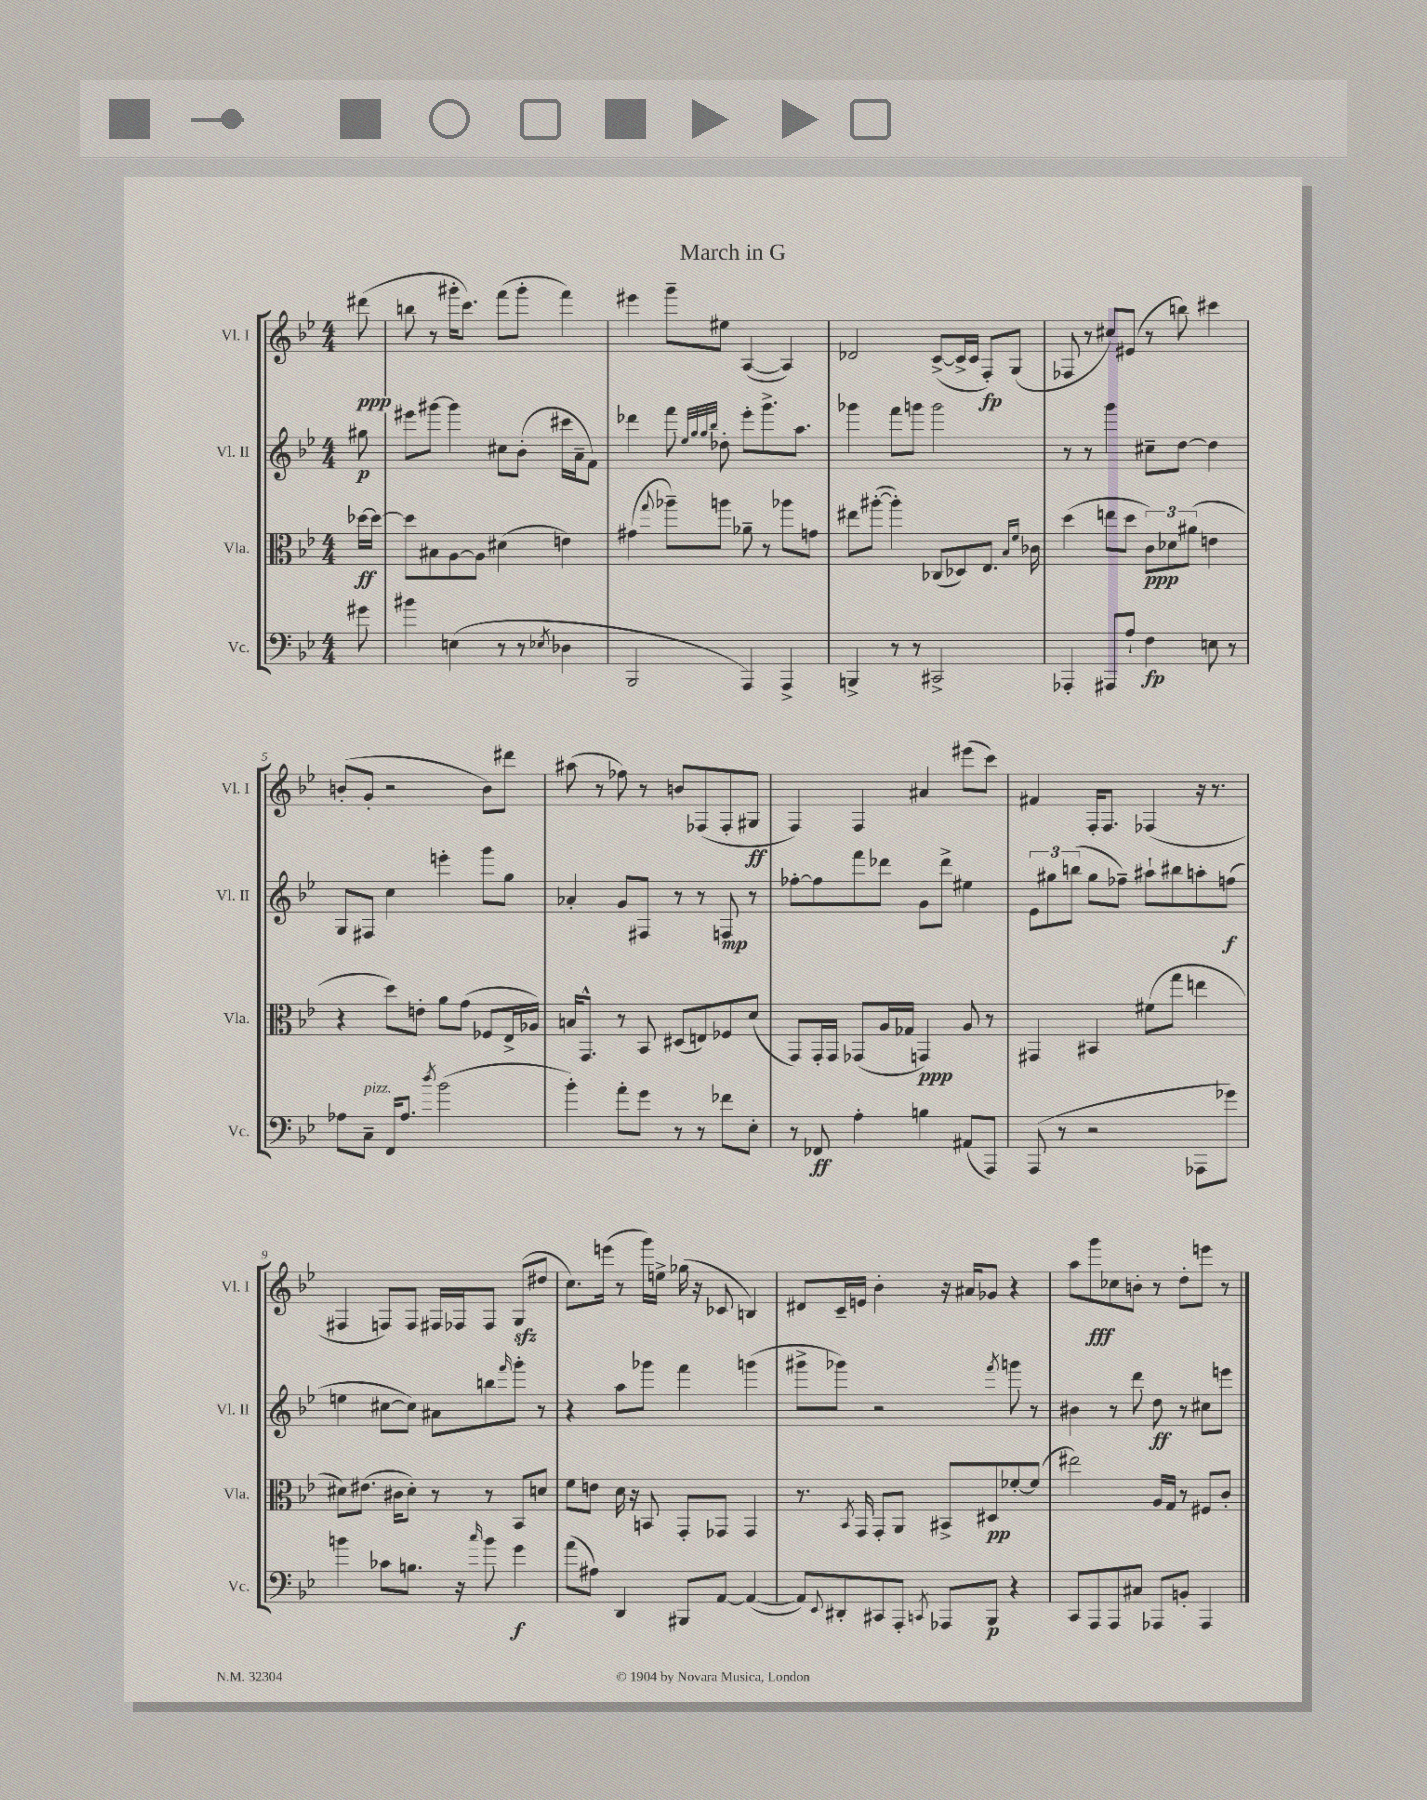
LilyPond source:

\header { title = "March in G" }
<<
\new StaffGroup <<
\new Staff = "s0" \with { instrumentName = "Vl. I" shortInstrumentName = "Vl. I" } {
    \clef treble \key bes \major \numericTimeSignature \time 4/4 \partial 8
    dis'''8\ppp( |
    b''8 r8 gis'''16-. c'''8.) f'''8( gis'''8-. f'''4) |
    eis'''4 g'''8-- eis''8 a4~( a4) |
    des'2 c'8~->( c'16-> c'16 f8-.\fp) g8( |
    fes8 r8 cis''8) eis'8( r8 b''8) cis'''4 |
    b'8-.( g'8-. r2 b'8) dis'''8 |
    ais''8( r8 fes''8) r8 b'8 fes8( fes8-. gis8\ff |
    f4) f4 ais'4 eis'''8( c'''8) |
    fis'4 f16-. f8. fes4( r16 r8. |
    fis4 f8) f8 fis16 fes16 fes8 g8\sfz( dis''8 |
    c''8.) e'''16( r8 g'''16) e''16-> ges''16( r16 ces'8 b4) |
    dis'8 c'16-- e'16 bes'4-. r16 ais'16 ges'8 r4 |
    a''8 g'''8\fff ces''8 b'8-. r8 d''8-. e'''8 r8 \bar "|." |
}
\new Staff = "s1" \with { instrumentName = "Vl. II" shortInstrumentName = "Vl. II" } {
    \clef treble \key bes \major \numericTimeSignature \time 4/4 \partial 8
    gis''8\p |
    eis'''8 gis'''8~ gis'''4 cis''8 bes'8-.( cis'''16 a'16-- f'8) |
    des'''4 f'''8 \grace { ees''32 g''32 g''32 bes''32 } des''8-. ees'''8-. g'''8.-> a''8. |
    ges'''4 f'''8 g'''8 g'''2 |
    r8 r8 g'''4 cis''8-- d''8~ d''4 |
    g8 fis8 c''4 e'''4-. g'''8 g''8 |
    aes'4-. g'8 fis8 r8 r8 f8\mp r8 |
    fes''8~-. fes''8 f'''8 des'''8 g'8 des'''8-> eis''4 |
    \tuplet 3/2 { ees'8 gis''8 b''8( } gis''8 fes''8--) ais''8-! bis''8 a''8-. f''8\f( |
    e''4 cis''8~ cis''8) ais'8 b''8 \grace { f'''16 } g'''8-. r8 |
    r4 a''8 ges'''8 f'''4 g'''4( |
    gis'''8-> ges'''8) r2 \acciaccatura { f'''8 } g'''8 r8 |
    bis'4 r8 d'''8 d''8\ff r8 cis''8 e'''8 \bar "|." |
}
\new Staff = "s2" \with { instrumentName = "Vla." shortInstrumentName = "Vla." } {
    \clef alto \key bes \major \numericTimeSignature \time 4/4 \partial 8
    des''16~\ff des''16~ |
    des''8 bis8 a8~ a8 dis'4( e'4) |
    gis'4( \appoggiatura { g''8 } aes''8--) a''8 aes'8-- r8 aes''8 g'8 |
    eis''8 ais''8~-.( ais''4-.) ces8( des8) ees8. \grace { bes16 f'16 } ces'16 |
    d''4( e''8 d''8 \tuplet 3/2 { c'8\ppp) des'8 ais'8( } e'4 |
    r4 d''8) e'8-. a'8 g'8( fes8 ees16-> aes16) |
    b16 g,8.-^ r8 bes,8 dis8( e8) fes8 d'8( |
    g,8) g,16-. g,16 ges,8( a16 ges16 g,4\ppp) a8 r8 |
    gis,4 bis,4 fis'8( g''8 e''4 |
    dis'8) eis'8.( cis'16 dis'8-.) r8 r8 bes,8 d'8 |
    f'8 e'8 d'16 r16 b,8 g,8-. ges,8 ges,4 |
    r8. \acciaccatura { bes,8 } g,16 g,8-. a,8 bis,8-> dis8\pp fes'8~-. fes'8( |
    eis''2) a16 g16 r8 fis8 c'8-. \bar "|." |
}
\new Staff = "s3" \with { instrumentName = "Vc." shortInstrumentName = "Vc." } {
    \clef bass \key bes \major \numericTimeSignature \time 4/4 \partial 8
    gis'8 |
    bis'4 e4( r8 r8 \acciaccatura { ees8 } des4 |
    bes,,2 a,,4) a,,4-> |
    b,,4-> r8 r8 cis,2-> |
    aes,,4-. ais,,8 a8-! f4\fp e8 r8 |
    aes8 c8--^\markup { \italic "pizz." } f,16 aes8. \acciaccatura { d''8 } bes'2( |
    bes'4-.) a'8-. g'8 r8 r8 fes'8 ees8-. |
    r8 fes,8\ff a4-. b4 ais,8( a,,8) |
    a,,8( r8 r2 aes,,8 ges'8) |
    b'4 ces'8 b8. r16 \grace { c''16 } b'8 g'4\f |
    a'8( ais8) d,4 bis,,8 a,8~ a,4~( |
    a,8) \appoggiatura { ees,8 } dis,8-. cis,8 a,,8-. \acciaccatura { c,8 } aes,,8 bes,,8\p r4 |
    c,8 a,,8 a,,8 cis8 aes,,8 b,8-. aes,,4 \bar "|." |
}
>>
>>
